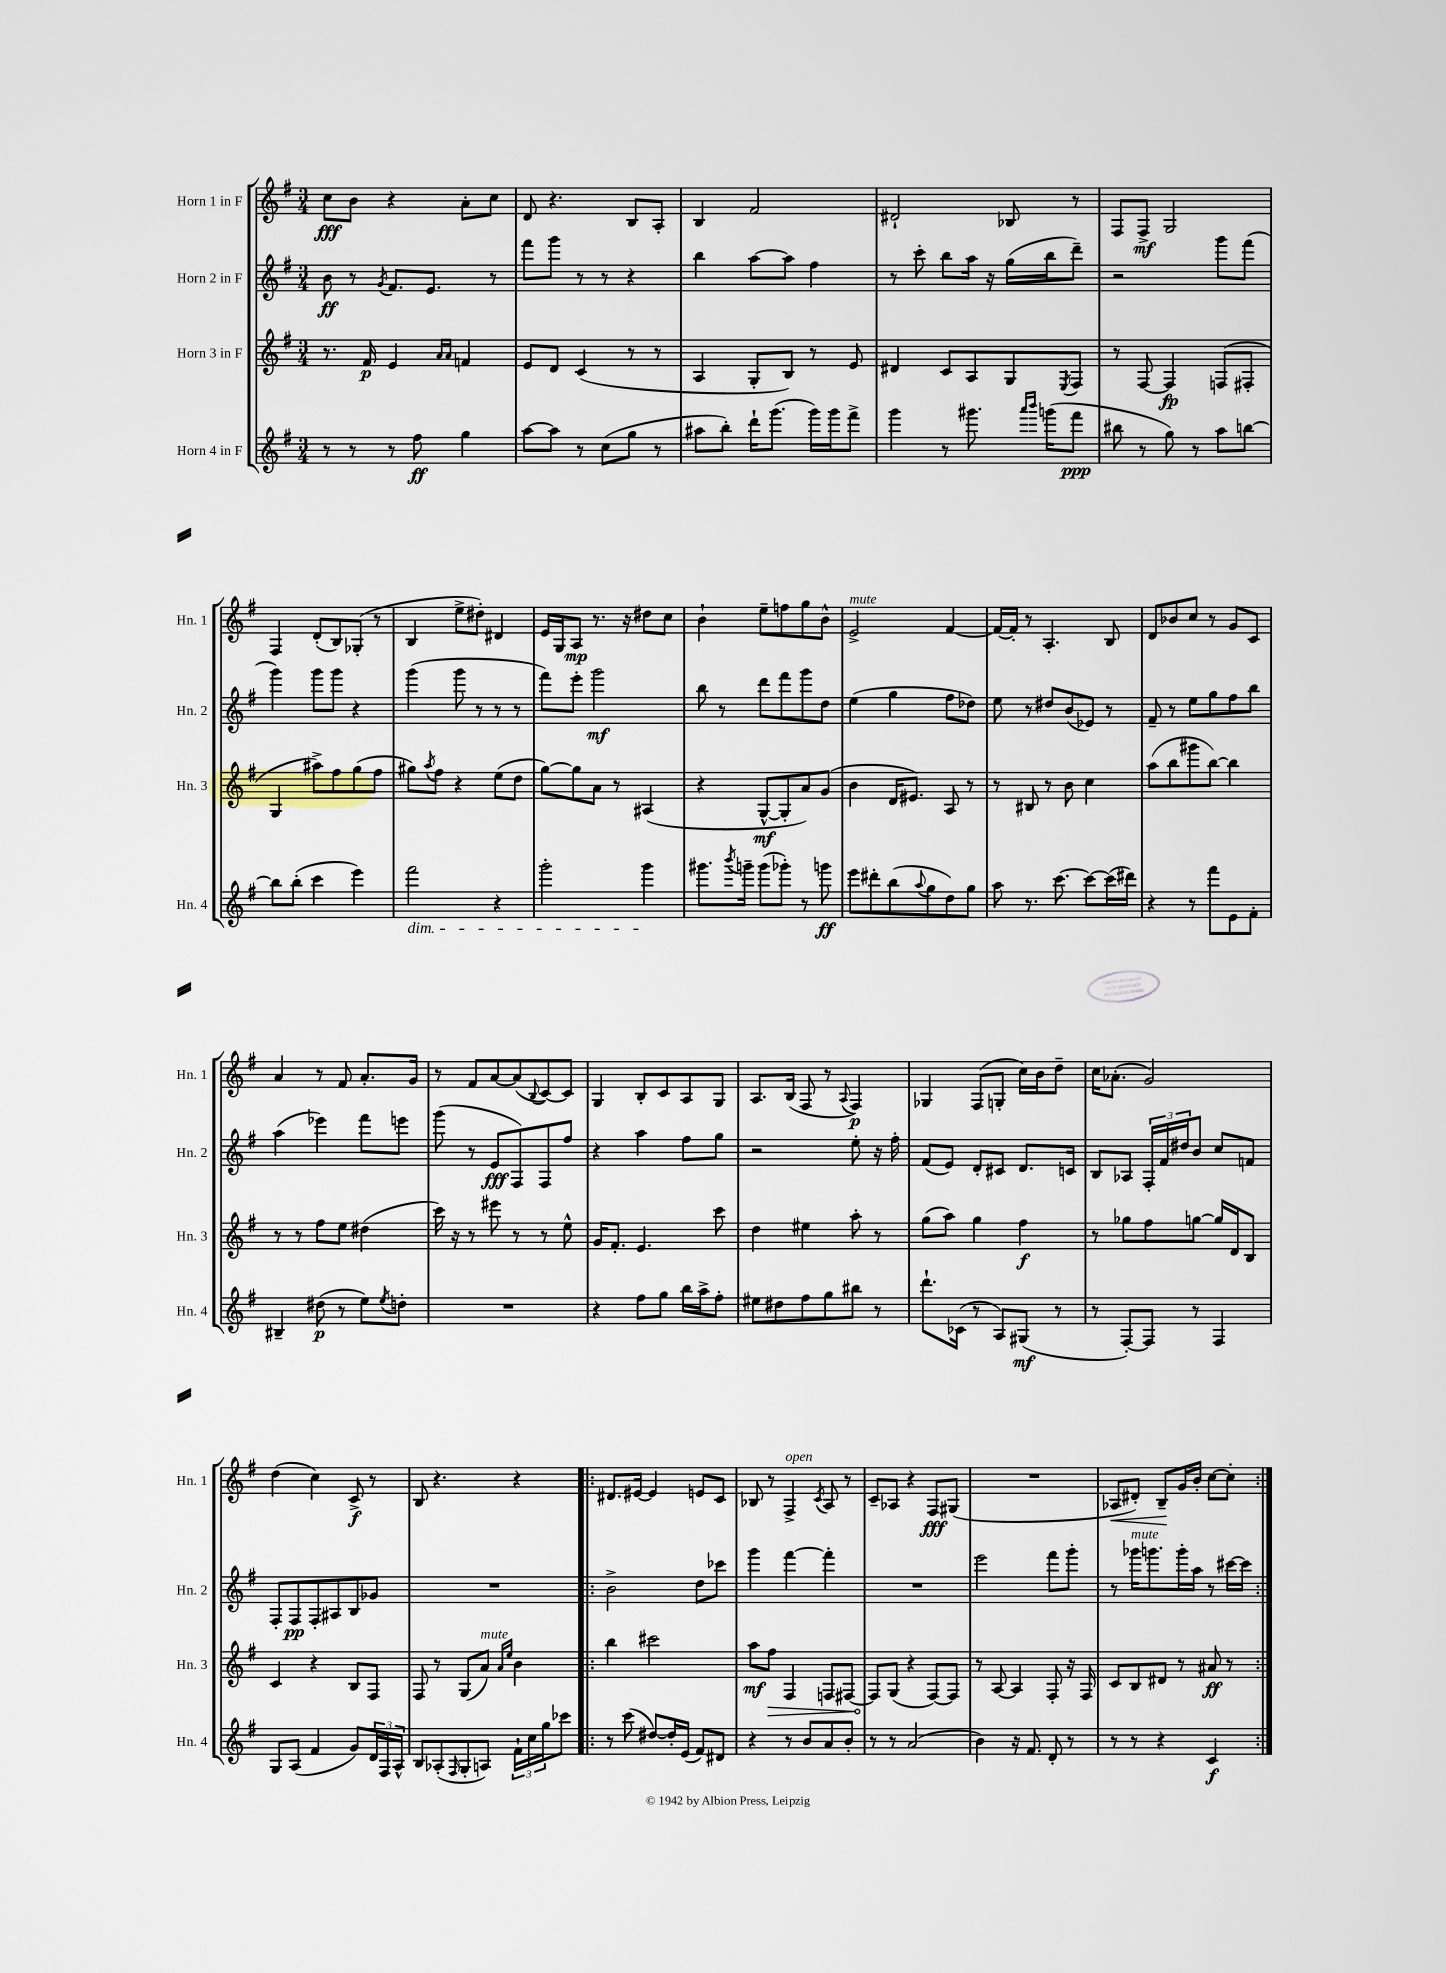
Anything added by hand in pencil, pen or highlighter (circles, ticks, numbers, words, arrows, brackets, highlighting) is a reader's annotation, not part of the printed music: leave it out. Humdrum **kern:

**kern	**kern	**kern	**kern
*staff4	*staff3	*staff2	*staff1
*clefG2	*clefG2	*clefG2	*clefG2
*k[f#]	*k[f#]	*k[f#]	*k[f#]
*M3/4	*M3/4	*M3/4	*M3/4
8r	8.r	8b	8cc
8r	.	8r	8b
.	16f#	.	.
.	.	8qg	.
8r	4e	8.f#	4r
8ff#	.	.	.
.	.	8.e	.
.	16qqa	.	.
.	16qqa	.	.
4gg	4f	.	8a'
.	.	8r	8cc
=	=	=	=
[8aa	8e	8fff#	8d
8aa]	8d	8ggg	4.r
8r	(4c	8r	.
(8cc	.	8r	.
8gg	8r	4r	8B
8r	8r	.	8A'
=	=	=	=
8aa#	4A	4bb	4B
8bb')	.	.	.
16ddd`	8G'	[8aa	2f#
(8.ggg	.	.	.
.	8B)	8aa]	.
16ggg)	8r	4ff#	.
16ggg	.	.	.
8fff#^	8e	.	.
=	=	=	=
4ggg	4d#	8r	2d#`
.	.	8ccc'	.
8r	8c	8bb	.
8.ggg#	8A	16aa	.
.	.	16r	.
.	8G	(16gg	8B-
16qqaaa	.	.	.
16qqbbb	.	.	.
(16ggg	.	16bb	.
.	8qE	.	.
8fff#	8F#	8ddd~)	8r
=	=	=	=
8bb#	8r	2r	8F#
8r	[8F#	.	8F#^
8gg)	4F#]	.	2G
8r	.	.	.
8aa	(8F	8ggg	.
[8bb	8F#'	(8fff#	.
=	=	=	=
8bb]	4G	4ggg)	4F#
(8bb'	.	.	.
4ccc	8aa#^)	8ggg	(8d'
.	8ff#	8ggg	8B)
4eee)	(8gg	4r	(8G-'
.	8ff#	.	8r
=	=	=	=
2fff#	8gg#)	(4ggg	4B
.	8qaa	.	.
.	8ff#	.	.
.	4r	8ggg	8ee^
.	.	8r	8dd#')
4r	(8ee	8r	4d#
.	8dd	8r	.
=	=	=	=
2ggg'	[8gg)	8fff#)	16e
.	.	.	16G
.	8gg]	8eee'	8A
.	8a	2ggg	8.r
.	8r	.	.
.	.	.	16r
4ggg	(4A#	.	8dd#
.	.	.	8cc
=	=	=	=
8.ggg#	4r	8bb	4b`
.	.	8r	.
8qbbb	.	.	.
16ggg~	.	.	.
(8ggg	[8G^^	8ddd	8ee~
8ggg-')	8G']	8fff#	8ff
8r	8a)	8ggg	8gg
8ggg	(8g	8dd	8b^^
=	=	=	=
8eee	4b	(4ee	2e^
8ddd#'	.	.	.
(8bb	16d	4gg	.
.	8.e#)	.	.
8qqaa	.	.	.
8gg	.	.	.
8dd)	8A	8ff#	[4f#
8gg	8r	8dd-)	.
=	=	=	=
8aa	8r	8ee	16f#_
.	.	.	16f#']
8.r	8B#	8r	8r
.	8r	8dd#	4.A'
[8.ccc	.	.	.
.	8b	(8b	.
8ccc_	4cc	8e-)	.
(16ccc]	.	8r	8B
16ddd#)	.	.	.
=	=	=	=
4r	(8aa	8f#~	8d
.	8bb	8r	8b-
8r	8ggg#	8ee	8cc
8fff#	[8bb)	8gg	8r
8e	4bb]	8ff#	8g
8f#'	.	8bb	8c
=	=	=	=
4B#~	8r	(4aa	4a
.	8r	.	.
(8dd#	8ff#	4eee-)	8r
8r	8ee	.	8f#
8ee)	(4dd#	8fff#	8.a'
8qee	.	.	.
8dd'	.	8eee	.
.	.	.	16g
=	=	=	=
2.r	16ccc)	(8ggg	8r
.	16r	.	.
.	8r	8r	8f#
.	8eee#	8e	[8a
.	8r	8F#)	(8a]
.	.	.	8qqB
.	8r	8F#	[8c)
.	8ee^^	8ff#	8c]
=	=	=	=
4r	16g	4r	4G
.	8.f#'	.	.
8ff#	4.e	4aa	8B'
8gg	.	.	8c
16bb	.	8ff#	8A
16aa^	.	.	.
8ff#'	8ccc	8gg	8G
=	=	=	=
8ee#	4dd	2r	8.A
8dd#	.	.	.
.	.	.	(16B
8ff#	4ee#	.	8F#
8gg	.	.	8r
.	.	.	8qqA
8bb#	8aa'	8ee'	4F#)
8r	8r	16r	.
.	.	16ff#'	.
=	=	=	=
8.ddd`	(8gg	(8f#	4G-
.	8aa)	8e)	.
(16c-	.	.	.
8r	4gg	8d'	(8F#
8A)	.	8c#	8G'
(8G#	4ff#	8.d	16cc)
.	.	.	16b
8r	.	.	8dd~
.	.	16c	.
=	=	=	=
8r	8r	8B	16cc
.	.	.	(8.a-'
[8F#')	8gg-	8A-	.
8F#]	8ff#	24F#'	2g)
.	.	24f#	.
.	.	24dd#	.
8r	[8gg	8b	.
4F#	16gg]	8cc	.
.	16d	.	.
.	8B	8f	.
=	=	=	=
8G	4c	8F#'	(4dd
(8A	.	8F#	.
4f#	4r	8F#'	4cc)
.	.	8A#	.
8g)	8B	8B	8c^
24d	8F#	8g-	8r
24F#	.	.	.
24A^^	.	.	.
=	=	=	=
8B	8F#	2.r	8B
(8A-'	8r	.	4.r
16qqF#	.	.	.
8G'	(8G	.	.
8A)	8a)	.	.
.	16qqa	.	.
.	16qqee	.	.
24f#`	4b	.	4r
24cc	.	.	.
24gg	.	.	.
8ccc-	.	.	.
=!|:	=!|:	=!|:	=!|:
8r	4bb	2b^	8.d#
(8ccc	.	.	.
.	.	.	[16e#
[8dd#)	2ccc#	.	4e#]
16dd#']	.	.	.
(16e	.	.	.
8f#)	.	8dd	8e
8d#	.	8ccc-	8c
=	=	=	=
4r	8aa	4ggg	8B-
.	8ff#	.	8r
8r	4F#	[4fff#	4F#^
8b	.	.	.
.	.	.	8qc
8a	8F	4fff#']	8A
8b'	[8F#	.	8r
=	=	=	=
8r	8F#]	2.r	8c~
8r	(8G	.	8A-
(2a	4r	.	4r
.	[8F#)	.	8F#
.	8F#]	.	(8G#
=	=	=	=
4b)	8r	2eee	2.r
.	[8A	.	.
16r	4A]	.	.
8.f#	.	.	.
8d'	8F#'	8fff#	.
8r	16r	8ggg'	.
.	16F#	.	.
=	=	=	=
8r	8c	8r	8A-
8r	8B	16ggg-	8d#')
.	.	8.ggg	.
4r	8d#	.	8B~
.	8r	16ggg'	16g
.	.	16aa	16b'
4c	8a#	8r	[8cc
.	8r	[16ccc#	8cc']
.	.	16ccc#]	.
==:|!	==:|!	==:|!	==:|!
*-	*-	*-	*-
